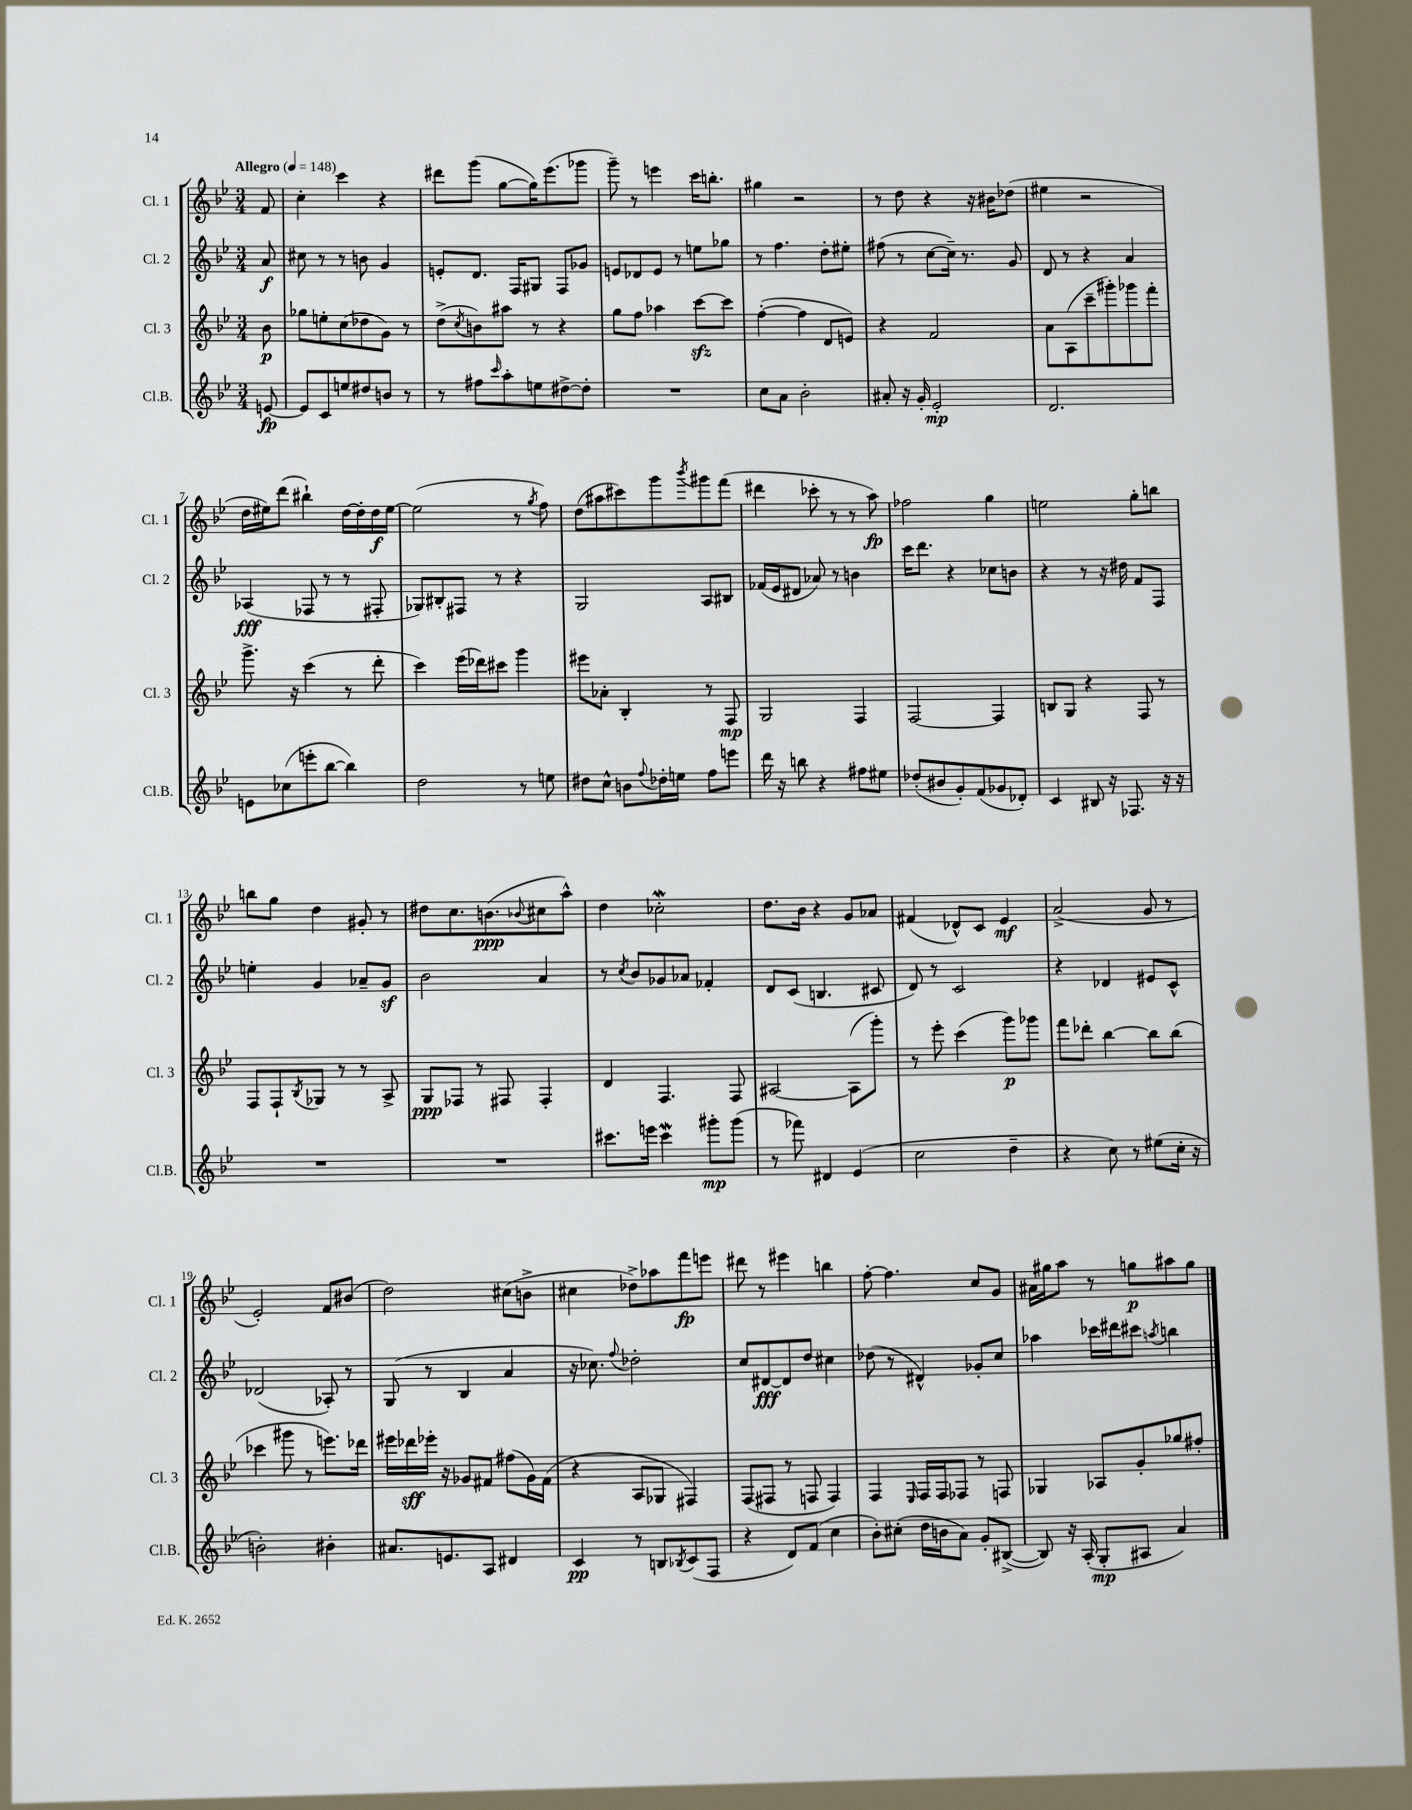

**kern	**dynam	**kern	**dynam	**kern	**dynam	**kern	**dynam
*part4	*part4	*part3	*part3	*part2	*part2	*part1	*part1
*staff4	*staff4	*staff3	*staff3	*staff2	*staff2	*staff1	*staff1
*I"Cl.B.	*	*I"Cl. 3	*	*I"Cl. 2	*	*I"Cl. 1	*
*I'Cl.B.	*	*I'Cl. 3	*	*I'Cl. 2	*	*I'Cl. 1	*
*clefG2	*	*clefG2	*	*clefG2	*	*clefG2	*
*k[b-e-]	*	*k[b-e-]	*	*k[b-e-]	*	*k[b-e-]	*
*M3/4	*	*M3/4	*	*M3/4	*	*M3/4	*
*MM148	*	*MM148	*	*MM148	*	*MM148	*
=	=	=	=	=	=	=	=
!	!	!	!	!	!	!LO:TX:a:B:t=Allegro	!
[8en/	fp	8b-\	p	8a/	f	8f/	.
=1	=1	=1	=1	=1	=1	=1	=1
8e/L]	.	8gg-X\L	.	8cc#X\	.	4cc'\	.
8c/	.	8een'\	.	8r	.	.	.
8een/	.	(8cc\	.	8r	.	4ccc\	.
8dd#X/	.	8dd-X\	.	8bn\	.	.	.
8bn/J	.	8g\J)	.	4g/	.	4r	.
8r	.	8r	.	.	.	.	.
=2	=2	=2	=2	=2	=2	=2	=2
8r	.	(8dd^\L	.	8en'/L	.	8ddd#X\L	.
.	.	8qcc/	.	.	.	.	.
8ff#X\L	.	8bn\)	.	8.d/J	.	(8ggg\J	.
16qqccc/	.	.	.	.	.	.	.
8aa'\	.	8aa#X\J	.	.	.	[8gg\L	.
.	.	.	.	16F/KL	.	.	.
8een\	.	8r	.	8G#X/J	.	16gg\K])	.
.	.	.	.	.	.	(8.eee-\	.
[8dd#X^\	.	4r	.	8F/L	.	.	.
8dd#'\J]	.	.	.	8g-X/J	.	8ggg-X\J	.
=3	=3	=3	=3	=3	=3	=3	=3
2.r	.	8gg\L	.	8en/L	.	8ggg~\)	.
.	.	8ff\J	.	8d-X/	.	8r	.
.	.	4aa-X\	.	8e/J	.	4eeen\	.
.	.	.	.	8r	.	.	.
.	.	[8ccczz\L	.	8een\L	.	16ccc\KL	.
.	.	.	.	.	.	8.bbn'\J	.
.	.	8ccc\J]	.	8gg-X\J	.	.	.
=4	=4	=4	=4	=4	=4	=4	=4
8cc\L	.	([4ff'\	.	8r	.	4gg#X\	.
8a\J	.	.	.	4.ff\	.	.	.
2b-'\	.	4ff\]	.	.	.	2r	.
.	.	8d/L	.	8dd'\L	.	.	.
.	.	8en/J)	.	8ee#X'\J	.	.	.
=5	=5	=5	=5	=5	=5	=5	=5
8a#X'/	.	4r	.	(8ff#X\	.	8r	.
16r	.	.	.	8r	.	8dd\	.
16g'/	.	.	.	.	.	.	.
2e-'/	mp	2f/	.	[8cc\L	.	4r	.
.	.	.	.	16cc~\Jk])	.	.	.
.	.	.	.	8.r	.	.	.
.	.	.	.	.	.	16r	.
.	.	.	.	.	.	16b#X\KL	.
.	.	.	.	8g/	.	(8dd-X\J	.
=6	=6	=6	=6	=6	=6	=6	=6
2.d/	.	8a\L	.	8d/	.	4ee#X\	.
.	.	(8A\	.	8r	.	.	.
.	.	8ccc~\	.	4r	.	2r	.
.	.	8ggg#X'\)	.	.	.	.	.
.	.	8ggg-X\	.	4a/	.	.	.
.	.	8fff'\J	.	.	.	.	.
!!LO:LB:g=z
=7	=7	=7	=7	=7	=7	=7	=7
8en\L	.	8.ggg^\	.	(4A-X/	fff	16dd\LL	.
.	.	.	.	.	.	16ee#X\J)	.
(8cc-X\	.	.	.	.	.	(8ddd\J	.
.	.	16r	.	.	.	.	.
8eeen'\	.	(4ccc\	.	8F-X/	.	4bb#X`\)	.
[8bb-\J	.	.	.	8r	.	.	.
4bb-\])	.	8r	.	8r	.	[16dd\LL	.
.	.	.	.	.	.	16dd'\]	.
.	.	8ddd'\	.	8F#X'/	.	16dd\	f
.	.	.	.	.	.	[16ee#\JJ	.
=8	=8	=8	=8	=8	=8	=8	=8
2dd\	.	4ccc\)	.	8G-X/L)	.	(2ee#\]	.
.	.	.	.	8B#X'/	.	.	.
.	.	(16eee-\LL	.	8F#X/J	.	.	.
.	.	16ddd-X\J)	.	.	.	.	.
.	.	8ccc#X\J	.	8r	.	.	.
8r	.	4ggg\	.	4r	.	8r	.
.	.	.	.	.	.	8qgg/	.
8een\	.	.	.	.	.	8ff\)	.
=9	=9	=9	=9	=9	=9	=9	=9
8dd#X\L	.	8eee#X\L	.	2G/	.	(8dd\L	.
8cc^^\J	.	8a-X'\J	.	.	.	8aa#X\	.
8bn\L	.	4B-'/	.	.	.	8ccc#X\)	.
8qqff/	.	.	.	.	.	.	.
16dd-X'\L	.	.	.	.	.	8ggg\	.
16een\JJ	.	.	.	.	.	.	.
.	.	.	.	.	.	8qbbb-/	.
8ff\L	.	8r	.	8A/L	.	8ggg#X\	.
8eeen\J	.	8F/	mp	8B#X/J	.	(8fff\J	.
=10	=10	=10	=10	=10	=10	=10	=10
16ddd\	.	2G/	.	(16f-X/LL	.	4ddd#X\	.
16r	.	.	.	16e-/J	.	.	.
8bbn\	.	.	.	8d#X/J	.	.	.
4r	.	.	.	8a-X/)	.	8ccc-X'\	.
.	.	.	.	8r	.	8r	.
8ff#X\L	.	4F/	.	4bn\	.	8r	.
8ee#X\J	.	.	.	.	.	8aa\)	fp
=11	=11	=11	=11	=11	=11	=11	=11
(8dd-X'/L	.	[2F/	.	16ccc\KL	.	2ff-X\	.
.	.	.	.	8.ddd\J	.	.	.
8b#X/	.	.	.	.	.	.	.
8g'/)	.	.	.	4r	.	.	.
(8f/	.	.	.	.	.	.	.
8g-X/	.	4F/]	.	8cc-X\L	.	4gg\	.
8d-X'/J)	.	.	.	8bn\J	.	.	.
=12	=12	=12	=12	=12	=12	=12	=12
4c/	.	8Bn/L	.	4r	.	2een\	.
.	.	8G/J	.	.	.	.	.
8B#X/	.	4r	.	8r	.	.	.
16r	.	.	.	16r	.	.	.
8.F-X/	.	.	.	16dd#X\	.	.	.
.	.	8F/	.	8f/L	.	8gg'\L	.
16r	.	8r	.	8F/J	.	8bbn\J	.
16r	.	.	.	.	.	.	.
!!LO:LB:g=z
=13	=13	=13	=13	=13	=13	=13	=13
2.r	.	8F/L	.	4een'\	.	8bbn\L	.
.	.	8F`/	.	.	.	8gg\J	.
.	.	8qB-/	.	.	.	.	.
.	.	8G-X/J	.	4g/	.	4dd\	.
.	.	8r	.	.	.	.	.
.	.	8r	.	8a-X~/L	.	8g#X'/	.
.	.	8A^/	.	8gz/J	.	8r	.
=14	=14	=14	=14	=14	=14	=14	=14
2.r	.	8G/L	ppp	2b-\	.	8dd#X\L	.
.	.	8F-X/J	.	.	.	8.cc\	.
.	.	8r	.	.	.	.	.
.	.	.	.	.	.	(8.bn\	ppp
.	.	8F#X/	.	.	.	.	.
.	.	.	.	.	.	8qqb-X/	.
.	.	4F#'/	.	4a/	.	8cc#X\	.
.	.	.	.	.	.	8aa^^\J)	.
=15	=15	=15	=15	=15	=15	=15	=15
8.ccc#X\L	.	4d/	.	8r	.	4dd\	.
.	.	.	.	8qcc/	.	.	.
.	.	.	.	8b-/L	.	.	.
16eeen\Jk	.	.	.	.	.	.	.
4ccc#W\	.	4.F/	.	8g-X/	.	2cc-Xw'\	.
.	.	.	.	8a-X/J	.	.	.
8ggg#X'\L	mp	.	.	4f-X'/	.	.	.
(8ggg#\J	.	8F/	.	.	.	.	.
=16	=16	=16	=16	=16	=16	=16	=16
8r	.	[2A#X/	.	8d/L	.	8.dd\L	.
8fff-X\)	.	.	.	(8c/J	.	.	.
.	.	.	.	.	.	16b-\Jk	.
4d#X/	.	.	.	4.Bn/	.	4r	.
(4e-/	.	(8A#\L]	.	.	.	8g/L	.
.	.	8ggg'\J)	.	8c#X/	.	8a-X/J	.
=17	=17	=17	=17	=17	=17	=17	=17
2cc\	.	8r	.	8d/)	.	(4f#X/	.
.	.	8eee-'\	.	8r	.	.	.
.	.	(4ccc\	.	2c/	.	8d-X^^/L)	.
.	.	.	.	.	.	8c/J	.
4dd~\	.	8ggg\L)	p	.	.	4e-/	mf
.	.	8ggg-X\J	.	.	.	.	.
=18	=18	=18	=18	=18	=18	=18	=18
4r	.	8fff\L	.	4r	.	(2a^/	.
.	.	8ddd-X'\J	.	.	.	.	.
8cc\)	.	[4bb-\	.	4d-X/	.	.	.
8r	.	.	.	.	.	.	.
(8ee#X\L	.	8bb-\L]	.	8e#X/L	.	8g/	.
16cc'\Jk	.	(8bb-\J	.	8c^^/J	.	8r	.
16r	.	.	.	.	.	.	.
!!LO:LB:g=z
=19	=19	=19	=19	=19	=19	=19	=19
2bn'\)	.	4ccc-X\	.	(2d-X/	.	2e-'/)	.
.	.	8ggg#X\	.	.	.	.	.
.	.	8r	.	.	.	.	.
4b#X'\	.	8.eeen\L)	.	8A-X'/)	.	8f/L	.
.	.	.	.	8r	.	(8b#X/J	.
.	.	16ddd-X\Jk	.	.	.	.	.
=20	=20	=20	=20	=20	=20	=20	=20
8.a#X/L	.	16eee#X\LL	.	(8G/	.	2dd\)	.
.	.	16ddd-X\	sff	.	.	.	.
.	.	16eee-X'\JJ	.	8r	.	.	.
8.en/	.	16r	.	.	.	.	.
.	.	8g-X/L	.	4B-/	.	.	.
8A/J	.	8f#X/J	.	.	.	.	.
4d#X/	.	(8ff#X\L	.	4a/	.	(8cc#X\L	.
.	.	16g-\L)	.	.	.	8bn^\J	.
.	.	(16f#\JJ	.	.	.	.	.
=21	=21	=21	=21	=21	=21	=21	=21
4c/	pp	4r	.	16r	.	4cc#X\	.
.	.	.	.	8.cc-X\)	.	.	.
.	.	.	.	8qqff/	.	.	.
8r	.	8A/L	.	2dd-X'\	.	8dd-X^\L)	.
8Bn/L	.	8G-X/J	.	.	.	8aa-X\	.
8qB-X/	.	.	.	.	.	.	.
(8c/	.	4F#X/)	.	.	.	8fff\	fp
8F/J	.	.	.	.	.	8eeen\J	.
=22	=22	=22	=22	=22	=22	=22	=22
4r	.	(8F/L	.	8cc/L	.	8ddd#X\	.
.	.	8F#X/J	.	[8d#X/	fff	8r	.
8d/L)	.	8r	.	8d#/]	.	4eee#X\	.
(8f/J	.	8Fn/	.	8dd/J	.	.	.
4cc\	.	4F/)	.	4cc#X\	.	4bbn\	.
=23	=23	=23	=23	=23	=23	=23	=23
8b-'\L)	.	4F/	.	(8dd-X\	.	[8ff'\	.
(8cc#X'\J	.	.	.	8r	.	4.ff\]	.
.	.	16qqE-/	.	.	.	.	.
16dd\LL	.	16F/LL	.	4d#X^^/)	.	.	.
16bn\J	.	16F/J	.	.	.	.	.
8a\J)	.	8F-X/J	.	.	.	.	.
8g'/L	.	8r	.	8g-X'/L	.	8cc/L	.
([8B#X^/J	.	8Fn/	.	8cc/J	.	8g/J	.
=24	=24	=24	=24	=24	=24	=24	=24
8B#/])	.	4G-X/	.	4aa-X\	.	16a#X\LL	.
.	.	.	.	.	.	16gg#X\J	.
16r	.	.	.	.	.	8aa\J	.
(16A'/	.	.	.	.	.	.	.
8G'/L	mp	8A-X/L	.	16ccc-X\LL	.	8r	.
.	.	.	.	16ddd#X\J	.	.	.
8A#X/J	.	8g'/	.	8ccc#X\J	.	8ggn\L	p
.	.	.	.	8qaan/	.	.	.
4a/)	.	8gg-X/	.	4bbn\	.	8aa#X\	.
.	.	8ff#X'/J	.	.	.	8gg\J	.
==	==	==	==	==	==	==	==
*-	*-	*-	*-	*-	*-	*-	*-
